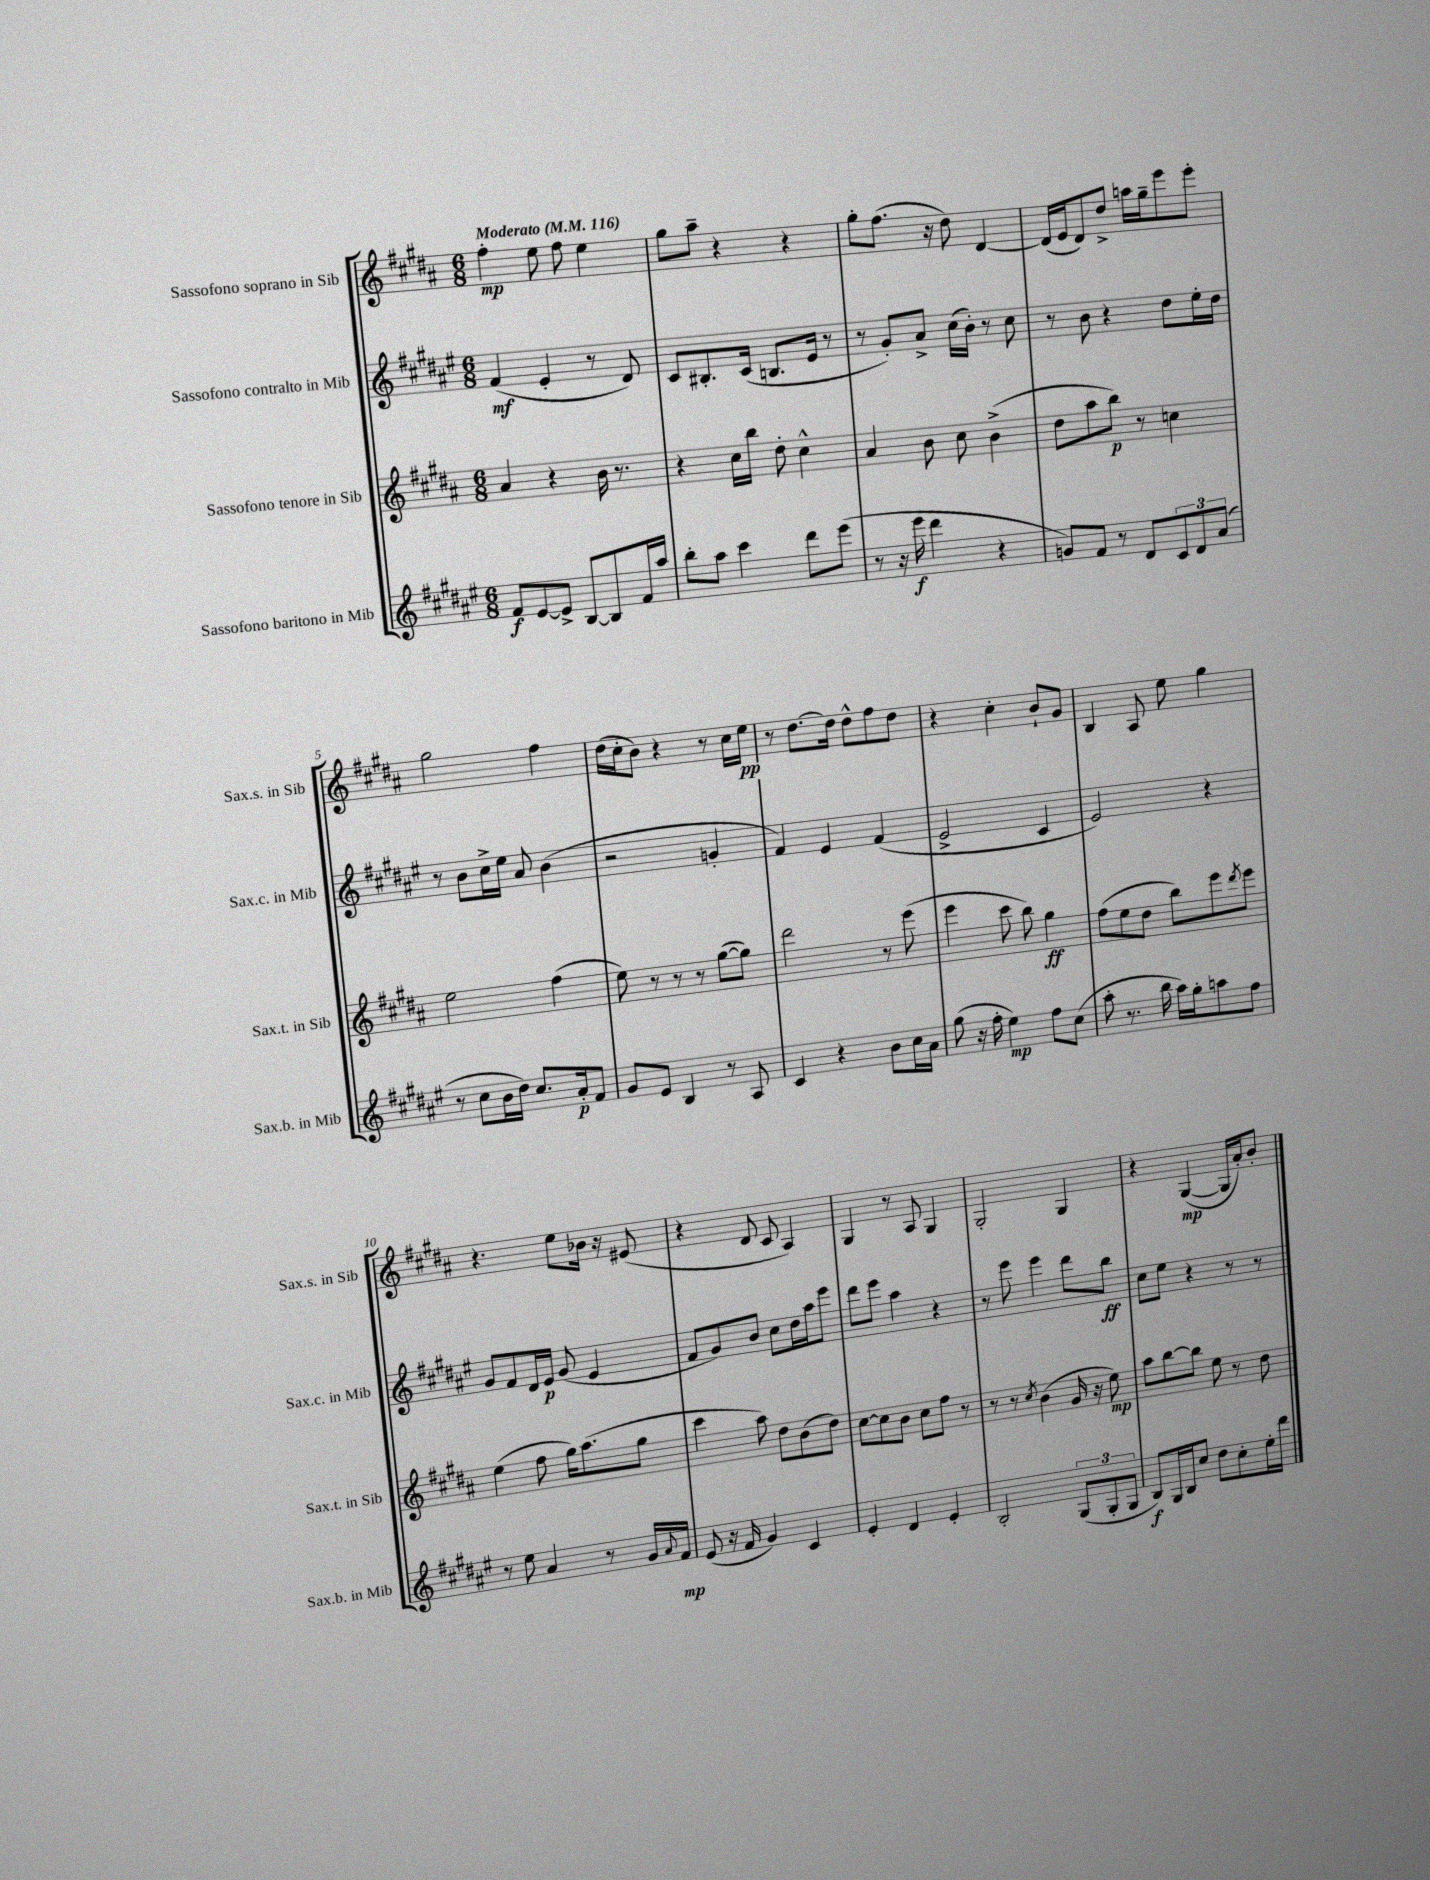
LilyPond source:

<<
\new StaffGroup <<
\new Staff = "s0" \with { instrumentName = "Sassofono soprano in Sib" shortInstrumentName = "Sax.s. in Sib" } {
    \clef treble \key b \major \numericTimeSignature \time 6/8 \tempo "Moderato" 4 = 116
    fis''4-.\mp e''8 fis''8 e''4 |
    gis''8 ais''8-- r4 r4 |
    gis''8-. fis''8.( r16 dis''8) dis'4~ |
    dis'16( e'16 dis'8) dis''8-> a''16 gis''16-- e'''8 e'''8-. |
    gis''2 fis''4 |
    dis''16( cis''16-. b'8) r4 r8 cis''16 e''16\pp |
    r8 dis''8.~ dis''16 dis''8-^ fis''8 dis''8 |
    r4 cis''4-. b'8-! gis'8 |
    b4 ais8 e''8 gis''4 |
    r4. e''8 bes'16 r16 eis'8( |
    r4 dis'8 cis'8 ais4) |
    gis4 r8 ais8 gis4 |
    gis2-. gis4 |
    r4 gis4~\mp( gis16 ais'16-.) b'8-. \bar "|." |
}
\new Staff = "s1" \with { instrumentName = "Sassofono contralto in Mib" shortInstrumentName = "Sax.c. in Mib" } {
    \clef treble \key fis \major \numericTimeSignature \time 6/8
    fis'4\mf( eis'4-. r8 dis'8) |
    cis'8 bis8.-. cis'16( b8. eis'16 r8 |
    r8 gis'8-.) ais'8-> cis''16( b'16-.) r8 cis''8 |
    r8 b'8 r4 dis''8 eis''16-. dis''16 |
    r8 b'8 cis''16-> eis''16 ais'8 b'4( |
    r2 g'4-. |
    fis'4) eis'4 fis'4( |
    eis'2-> cis'4 |
    eis'2) r4 |
    gis'8 fis'8 dis'16 eis'16\p gis'8( eis'4 |
    fis'8 gis'8) b'8 cis''8 dis''16 ais''16 eis'''8 |
    dis'''8 eis'''8 ais''4 r4 |
    r8 eis'''8 eis'''4 dis'''8 b''8\ff |
    cis''8 eis''8 r4 r8 r8 \bar "|." |
}
\new Staff = "s2" \with { instrumentName = "Sassofono tenore in Sib" shortInstrumentName = "Sax.t. in Sib" } {
    \clef treble \key b \major \numericTimeSignature \time 6/8
    ais'4 r4 b'16 r8. |
    r4 cis''16 b''16 dis''8-. cis''4-^ |
    ais'4 b'8 cis''8 b'4->( |
    dis''8 ais''8 b''8\p) r8 c''4 |
    e''2 fis''4( |
    e''8) r8 r8 r8 gis''8~( gis''8) |
    dis'''2 r8 e'''8( |
    e'''4 cis'''8 b''8) gis''4\ff |
    fis''8( e''8 dis''8 b''8) e'''8 \acciaccatura { dis'''8 } e'''8 |
    e''4( fis''8 gis''16) ais''8.( gis''8 |
    cis'''4 ais''8) dis''8 b'8( dis''8) |
    cis''8~ cis''8 b'8 cis''8 fis''8 r8 |
    r8 r8 \acciaccatura { cis''8 } b'4( gis'16 r16 e''8\mp) |
    ais''8 b''8~ b''8 e''8 r8 dis''8 \bar "|." |
}
\new Staff = "s3" \with { instrumentName = "Sassofono baritono in Mib" shortInstrumentName = "Sax.b. in Mib" } {
    \clef treble \key fis \major \numericTimeSignature \time 6/8
    fis'8\f eis'8~ eis'8-> b8~ b8 fis'16 ais''16 |
    b''8-. ais''8 cis'''4 dis'''8 eis'''8( |
    r8 r16 eis'''16\f dis'''4 r4 |
    g'8) fis'8 r8 dis'8 \tuplet 3/2 { cis'8 dis'8 ais'8( } |
    r8 cis''8 b'16 dis''16) cis''8. ais'16-.\p fis'8 |
    gis'8 eis'8 b4 r8 ais8 |
    cis'4 r4 b'8 cis''16 ais'16 |
    gis''8( r16 fis''16-. eis''4\mp) fis''8 cis''8( |
    ais''8-. r8. b''16 ais''16) gis''16-. a''8 fis''8 |
    r8 eis''8 ais'4 r8 gis'16 \appoggiatura { ais'8 } fis'16\mp |
    eis'8( r16 fis'16 gis'4) cis'4 |
    eis'4-. dis'4 eis'4-. |
    b2-. \tuplet 3/2 { gis8( gis8-. gis8 } |
    b8\f) gis16 b16 cis''8 dis''8 cis''8-. eis''16-. dis'''16 \bar "|." |
}
>>
>>
